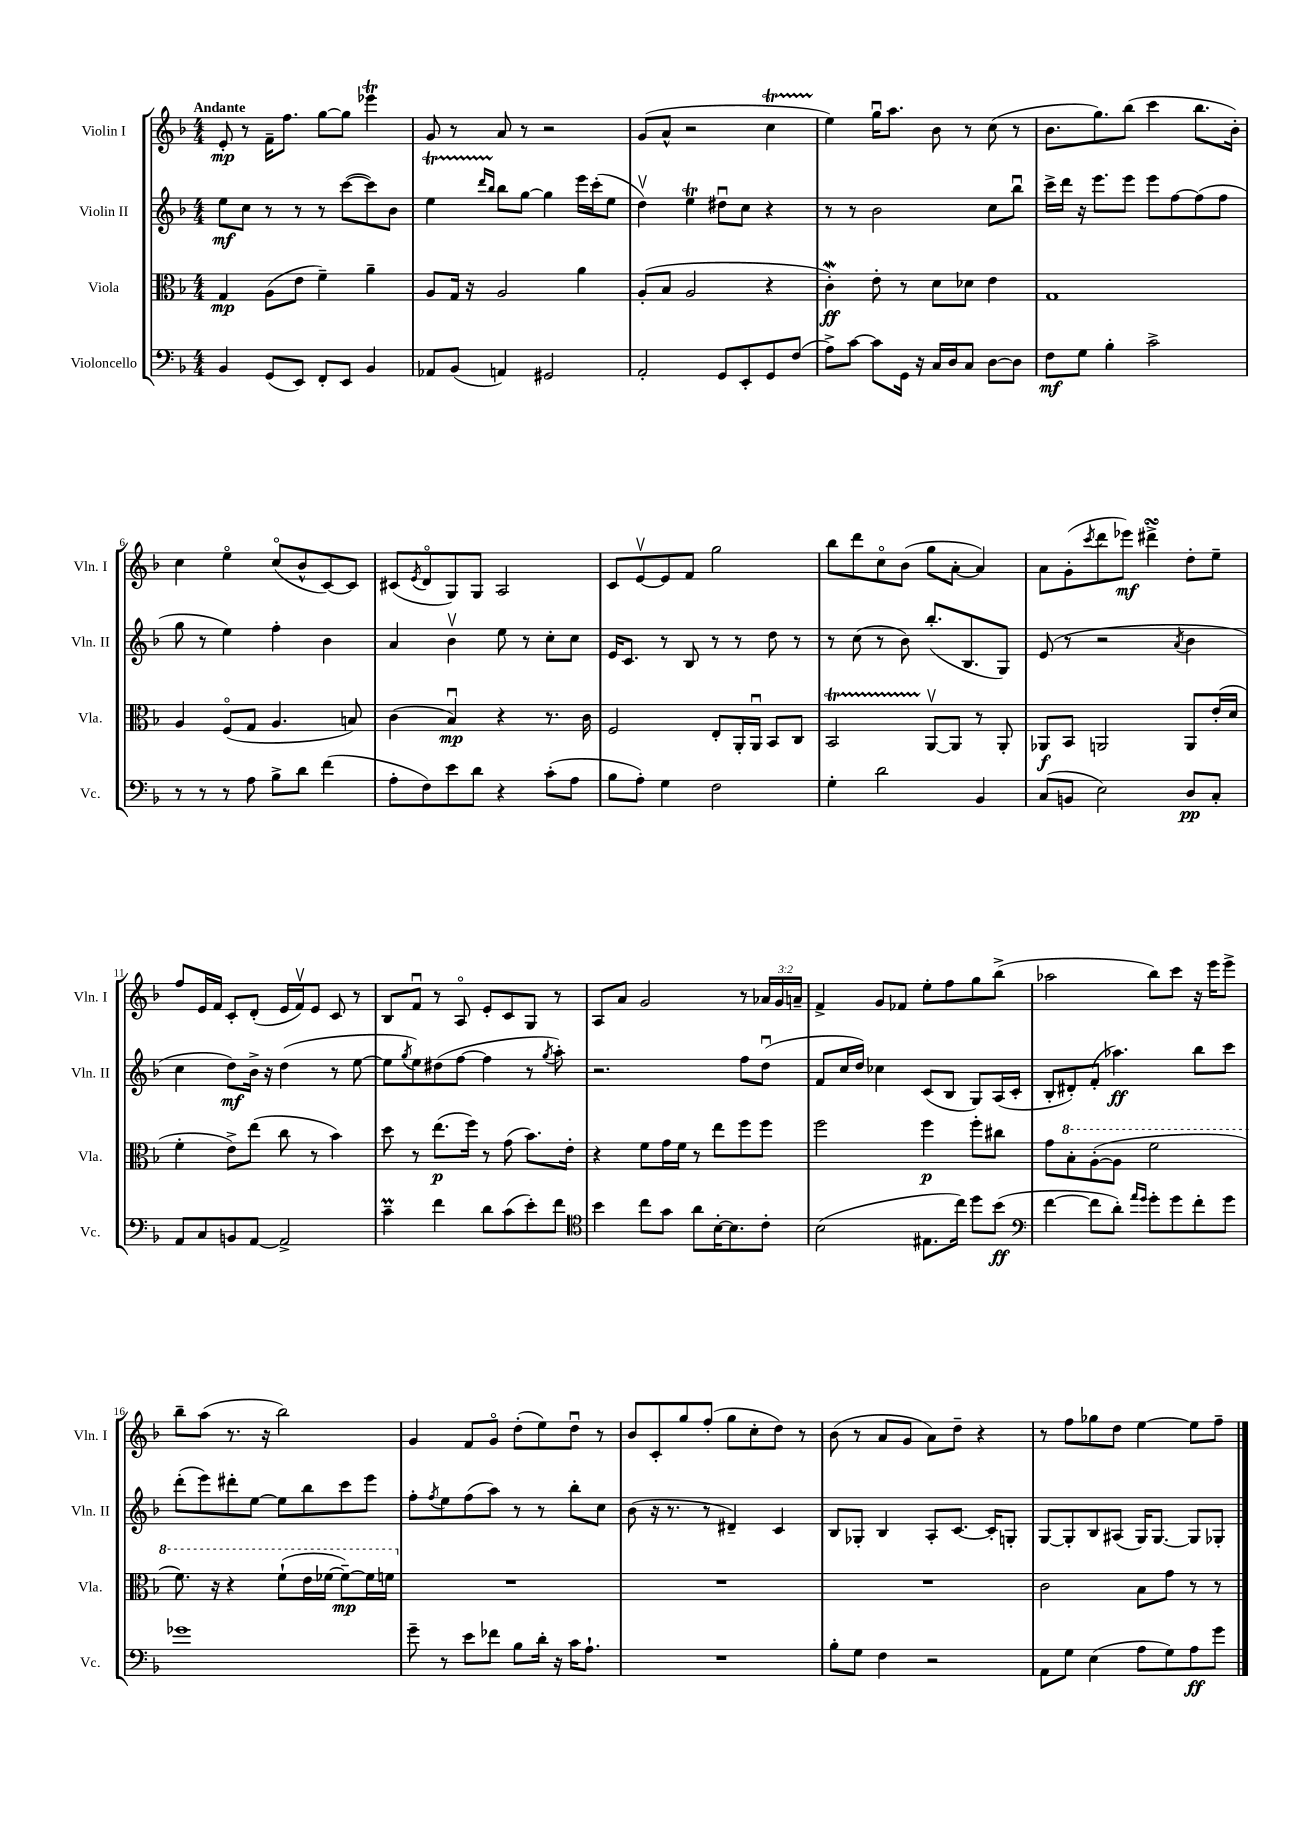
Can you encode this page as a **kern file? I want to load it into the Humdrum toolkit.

**kern	**kern	**kern	**kern
*staff4	*staff3	*staff2	*staff1
*clefF4	*clefC3	*clefG2	*clefG2
*k[b-]	*k[b-]	*k[b-]	*k[b-]
*M4/4	*M4/4	*M4/4	*M4/4
4BB-	4G	8ee	8e'
.	.	8cc	8r
(8GG	(8A	8r	16f~
.	.	.	8.ff
8EE)	8e	8r	.
8FF'	4f~)	8r	[8gg
8EE	.	([8ccc	8gg]
4BB-	4a~	8ccc])	4eee-
.	.	8b-	.
=	=	=	=
8AA-	8A	4ee	8g
(8BB-	16G	.	8r
.	16r	.	.
.	.	16qqddd	.
.	.	16qqbb-	.
4AA)	2A	8bb-	8a
.	.	[8gg	8r
2GG#	.	4gg]	2r
.	4a	16eee	.
.	.	(16ccc'	.
.	.	8ee	.
=	=	=	=
2AA'	(8A'	4ddv)	(8g
.	8B-	.	8a^^
.	2A	4ee	2r
8GG	.	8dd#u	.
8EE'	.	8cc	.
8GG	4r	4r	4cc
(8F	.	.	.
=	=	=	=
8A^)	4c')	8r	4ee)
[8c	.	8r	.
8c]	8e'	2b-	16ggu
.	.	.	8.aa
16GG	8r	.	.
16r	.	.	.
16C	8d	.	8b-
16D	.	.	.
8C	8d-	.	8r
[8D	4e	8cc	(8cc
8D]	.	8bb-u	8r
=	=	=	=
8F	1G	16ccc^	8.b-
.	.	16ddd	.
8G	.	16r	.
.	.	8.eee	8.gg)
4B-'	.	.	.
.	.	8eee	(8bb-
2c^	.	8eee	4ccc
.	.	[8ff	.
.	.	(8ff]	8.bb-
.	.	8ff	.
.	.	.	16b-')
=	=	=	=
8r	4A	8gg	4cc
8r	.	8r	.
8r	(8Fo	4ee)	4eeo
8A	8G	.	.
8B-^	4.A	4ff'	(8cco
8d	.	.	8b-^^
(4f	.	4b-	[8c)
.	8B)	.	8c]
=	=	=	=
8A'	(4c	4a	(8c#
.	.	.	8qe
8F)	.	.	8do
8e	4B-u)	4b-v	8G)
8d	.	.	8G
4r	4r	8ee	2A
.	.	8r	.
(8c'	8.r	8cc'	.
8A	.	8cc	.
.	16c	.	.
=	=	=	=
8B-	2F	16e	8c
.	.	8.c	.
8A')	.	.	[8ev
4G	.	8r	8e]
.	.	8B-	8f
2F	8E'	8r	2gg
.	16AA'	8r	.
.	16AAu	.	.
.	8BB-	8dd	.
.	8C	8r	.
=	=	=	=
4G'	2BB-	8r	8bb-
.	.	(8cc	8ddd
2d	.	8r	8cco
.	.	8b-)	(8b-
.	[8AAv	(8.bb-'	8gg
.	8AA]	.	[8a'
.	.	8.B-	.
4BB-	8r	.	4a])
.	8AA'	8G)	.
=	=	=	=
(8C	8AA-	(8e	8a
8BB	8BB-	8r	(8g'
.	.	.	8qccc
2E)	2AA	2r	8ddd
.	.	.	8eee-)
.	.	.	4ddd#^
.	.	8qa	.
8D	8AA	4b-	8dd'
8C'	(16e'	.	8ee~
.	16d	.	.
=	=	=	=
8AA	4f'	4cc	8ff
8C	.	.	16e
.	.	.	16f
8BB	8e^)	8dd)	8c'
[8AA	(8ee	16b-^	(8d'
.	.	16r	.
2AA^]	8cc	(4dd	16e
.	.	.	16fv)
.	8r	.	8e
.	4b-)	8r	8c
.	.	[8ee	8r
=	=	=	=
4c~	8dd	8ee]	8B-
.	.	8qgg	.
.	8r	8ee)	8fu
4f	(8.ee	(8dd#	8r
.	.	[8ff	8Ao
.	16ff)	.	.
8d	8r	4ff]	8e'
(8c	(8g	.	8c
8e')	8.b-)	8r	8G
.	.	8qgg	.
8f	.	8aa')	8r
.	16e'	.	.
=	=	=	=
*clefC4	*	*	*
4b-	4r	2.r	8A
.	.	.	8a
8cc	8f	.	2g
8g	16g	.	.
.	16f	.	.
8a	8r	.	.
[16B-'	8ee	.	.
8.B-]	.	.	.
.	8ff	8ff	8r
8c'	8ff	(8ddu	24a-
.	.	.	24g
.	.	.	24a~
=	=	=	=
(2B-	2ff	8f	4f^
.	.	16cc	.
.	.	16dd)	.
.	.	4cc-	8g
.	.	.	8f-
8.E#	4ff	(8c	8ee'
.	.	8B-	8ff
16cc)	.	.	.
8dd	8ff'	8G)	8gg
(8b-	8cc#	(16A	(8bb-^
.	.	16c'	.
=	=	=	=
*clefF4	*	*	*
[4f	8g	8B-'	2aa-
.	8b-'	8d#')	.
8f]	([8a'	(8f'	.
8d')	8a]	4.aa-)	.
16qqa	.	.	.
16qqg	.	.	.
8g'	2ff	.	8bb-)
8g	.	.	8ccc
8f'	.	8bb-	16r
.	.	.	16eee
8g	.	8ccc	8eee^
=	=	=	=
1g-	8.ff)	(8ddd'	8bb-~
.	.	8eee)	(8aa
.	16r	.	.
.	4r	8ddd#'	8.r
.	.	[8ee	.
.	.	.	16r
.	(8ff`	8ee]	2bb-)
.	16ee	8bb-	.
.	[16ff-	.	.
.	8ff-~_)	8ccc	.
.	16ff-]	8eee	.
.	16ff	.	.
=	=	=	=
8g~	1r	8ff'	4g
.	.	8qff	.
8r	.	8ee	.
8e	.	(8ff	8f
8f-	.	8aa)	8go
8B-	.	8r	(8dd'
16d'	.	8r	8ee)
16r	.	.	.
16c	.	8bb-'	8ddu
8.A`	.	.	.
.	.	8cc	8r
=	=	=	=
1r	1r	(8b-	8b-
.	.	16r	8c'
.	.	8.r	.
.	.	.	8gg
.	.	8r	(8ff'
.	.	4d#~)	8gg
.	.	.	8cc'
.	.	4c	8dd)
.	.	.	8r
=	=	=	=
8B-'	1r	8B-	(8b-
8G	.	8G-'	8r
4F	.	4B-	8a
.	.	.	8g
2r	.	8A'	8a)
.	.	[8.c	8dd~
.	.	.	4r
.	.	16c']	.
.	.	8G'	.
=	=	=	=
8AA	2c	[8G	8r
8G	.	8G']	8ff
(4E	.	8B-	8gg-
.	.	(8A#	8dd
8A	8B-	16G)	[4ee
.	.	[8.G	.
8G)	8g	.	.
8A	8r	8G]	8ee]
8g	8r	8G-'	8ff~
==	==	==	==
*-	*-	*-	*-
